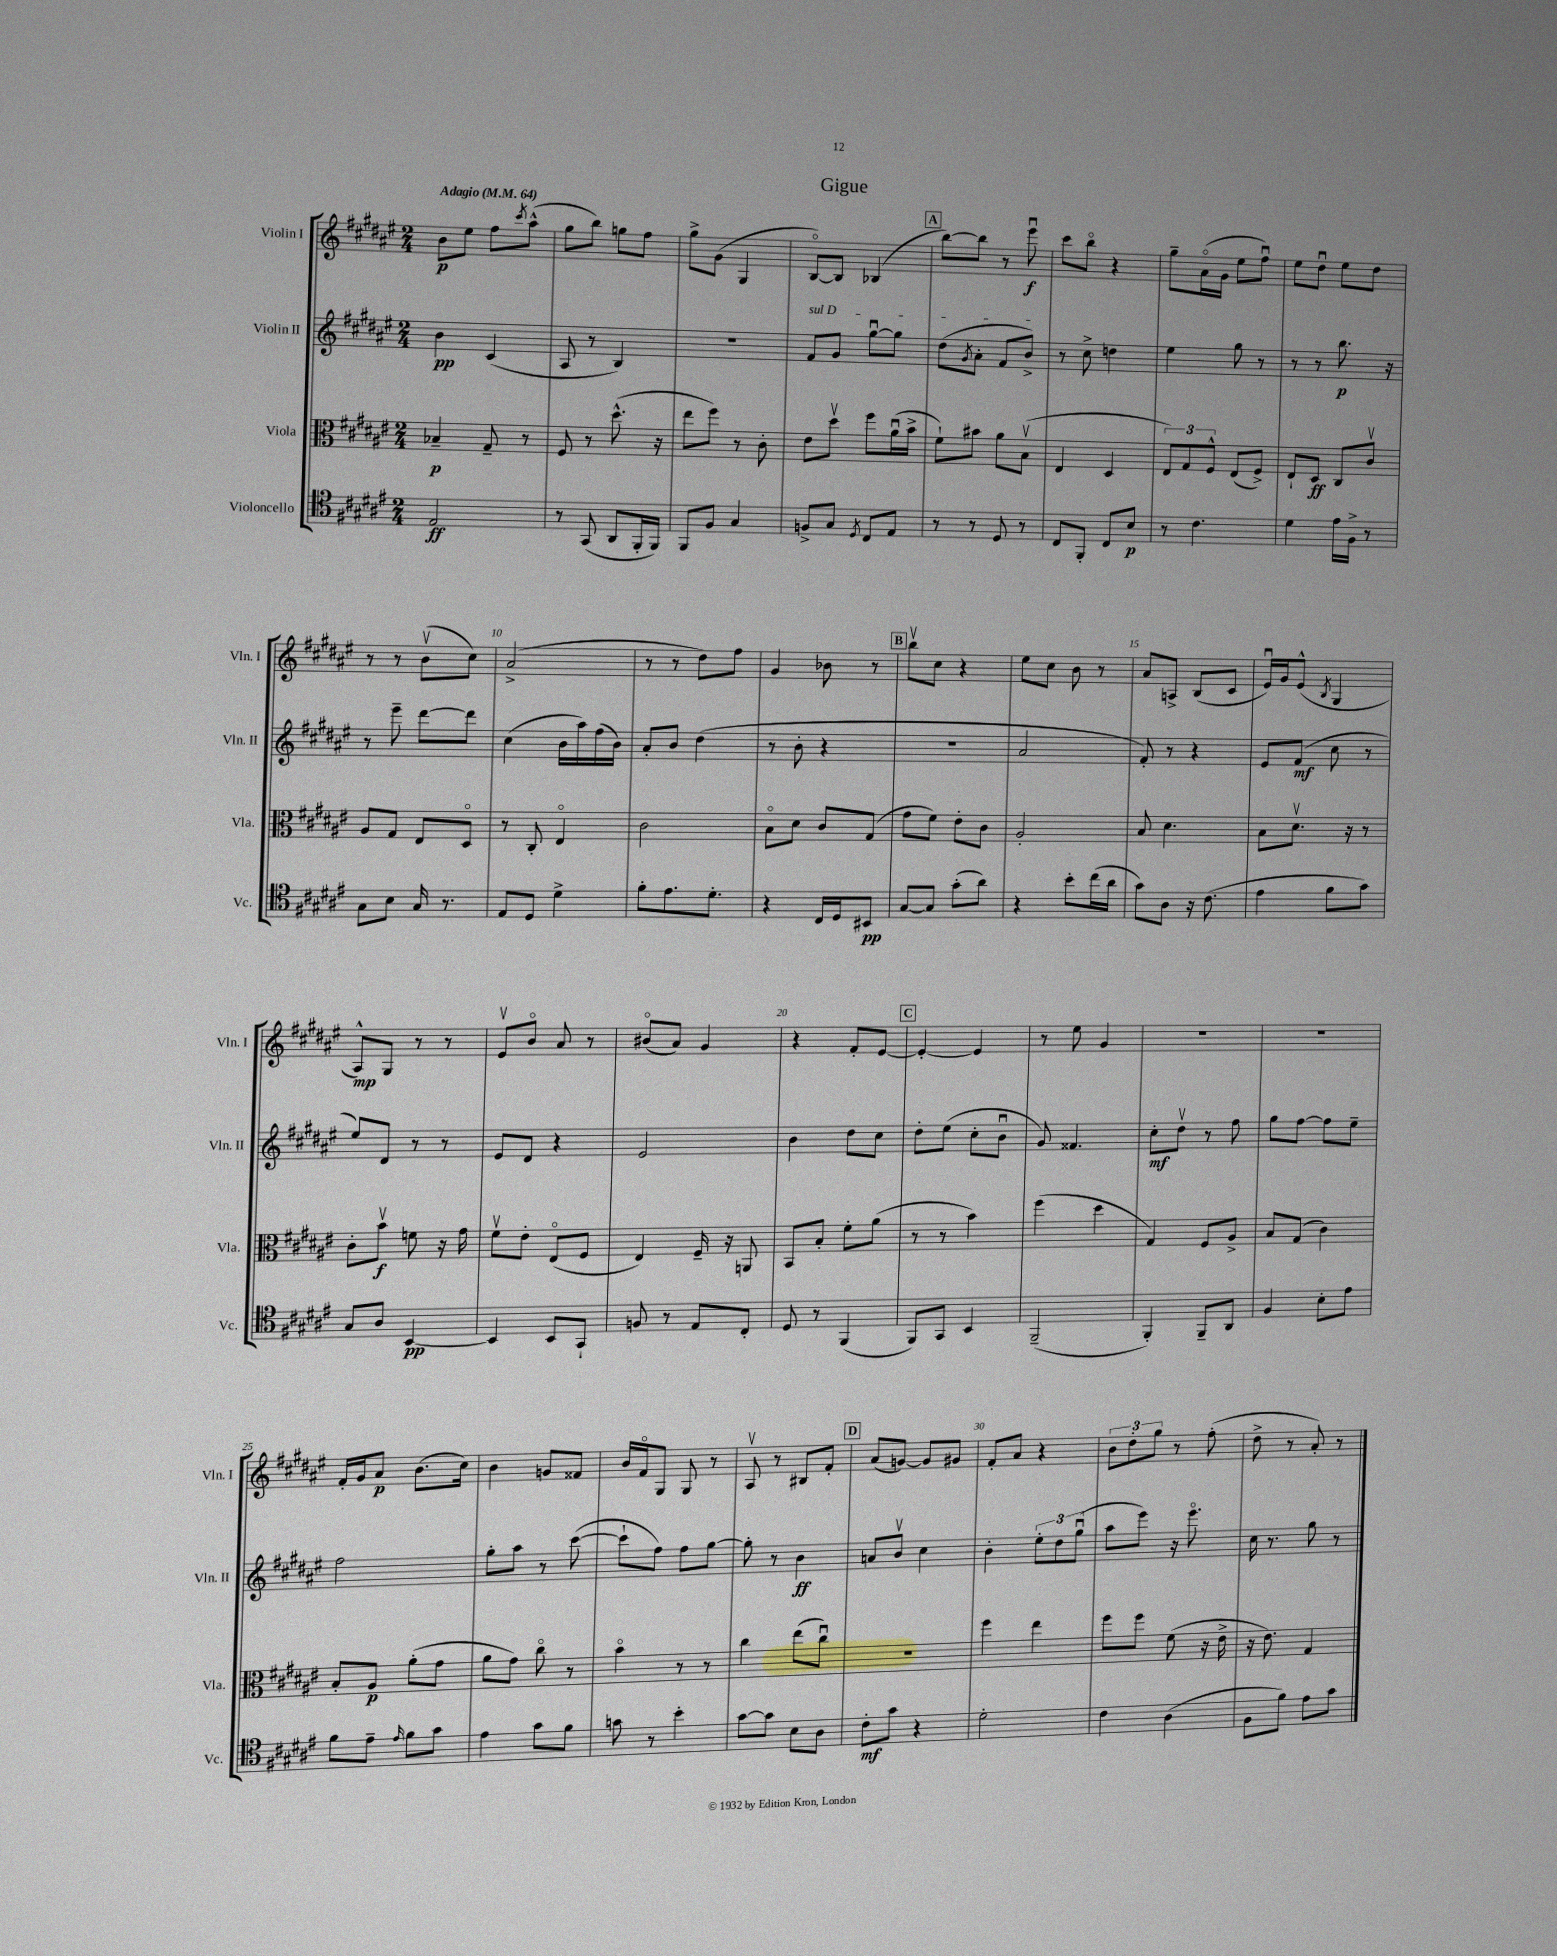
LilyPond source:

\header { title = "Gigue" }
<<
\new StaffGroup <<
\new Staff = "s0" \with { instrumentName = "Violin I" shortInstrumentName = "Vln. I" } {
    \clef treble \key fis \major \numericTimeSignature \time 2/4 \tempo "Adagio" 4 = 64
    b'8\p eis''8 fis''8 \acciaccatura { cis'''8 } ais''8-^( |
    gis''8 b''8) g''8 fis''8 |
    gis''8-> gis'8( gis4 |
    b8~\flageolet) b8 bes4( |
    \mark \markup { \box "A" } b''8~) b''8 r8 eis'''8\downbow\f |
    cis'''8 b''8\flageolet r4 |
    gis''8-- ais'16\flageolet( gis'16 eis''8 fis''8\downbow) |
    eis''8 dis''8\downbow eis''8 dis''8 |
    r8 r8 b'8\upbow( cis''8) |
    ais'2->( |
    r8 r8 dis''8) fis''8 |
    gis'4 bes'8 r8 |
    \mark \markup { \box "B" } b''8\upbow cis''8 r4 |
    eis''8 cis''8 b'8 r8 |
    ais'8 a8-> b8( cis'8 |
    eis'16\downbow) gis'16 eis'8-^( \acciaccatura { b8 } gis4 |
    ais8-^\mp) gis8 r8 r8 |
    eis'8\upbow b'8\flageolet ais'8 r8 |
    bis'8\flageolet( ais'8) gis'4 |
    r4 fis'8-. eis'8~ |
    \mark \markup { \box "C" } eis'4~-. eis'4 |
    r8 eis''8 gis'4 |
    R2 |
    r2 |
    fis'16-. gis'16 ais'8\p b'8.( cis''16) |
    b'4 g'8 fisis'8 |
    b'16 fis'16\flageolet gis8 gis8 r8 |
    ais8\upbow r8 bis8 fis'8-. |
    \mark \markup { \box "D" } ais'8( g'8~) g'8 gis'8 |
    fis'8-. ais'8 r4 |
    \tuplet 3/2 { b'8 dis''8-. gis''8 } r8 fis''8-.( |
    dis''8-> r8 ais'8-.) r8 \bar "|." |
}
\new Staff = "s1" \with { instrumentName = "Violin II" shortInstrumentName = "Vln. II" } {
    \clef treble \key fis \major \numericTimeSignature \time 2/4
    b'4\pp cis'4( |
    ais8 r8 b4) |
    R2 |
    \once \override TextSpanner.bound-details.left.text = \markup { \italic "sul D" } fis'8\startTextSpan gis'8 gis''8~\downbow gis''8 |
    \mark \markup { \box "A" } dis''8( \acciaccatura { gis'8 } ais'8-. fis'8 b'8->\stopTextSpan) |
    r8 cis''8-> d''4 |
    eis''4 gis''8 r8 |
    r8 r8 b''8.\p r16 |
    r8 eis'''8-- dis'''8~ dis'''8 |
    cis''4( b'16 ais''16) fis''16( b'16) |
    ais'8-. b'8 dis''4( |
    r8 b'8-. r4 |
    \mark \markup { \box "B" } R2 |
    ais'2 |
    fis'8-.) r8 r4 |
    eis'8 fis'8\mf( cis''8 r8 |
    eis''8) dis'8 r8 r8 |
    eis'8 dis'8 r4 |
    eis'2 |
    b'4 dis''8 cis''8 |
    \mark \markup { \box "C" } dis''8-. eis''8( cis''8-. b'8\downbow |
    gis'8) fisis'4. |
    cis''8-.\mf dis''8\upbow r8 fis''8 |
    gis''8 fis''8~ fis''8 eis''8-- |
    fis''2 |
    gis''8-. ais''8 r8 cis'''8~( |
    cis'''8-! fis''8) fis''8 gis''8~ |
    gis''8-. r8 b'4\ff |
    \mark \markup { \box "D" } a'8 b'8\upbow cis''4 |
    b'4-. \tuplet 3/2 { eis''8-. dis''8 gis''8\downbow( } |
    ais''8 eis'''8) r16 eis'''8.\flageolet |
    cis''16 r8. gis''8 r8 \bar "|." |
}
\new Staff = "s2" \with { instrumentName = "Viola" shortInstrumentName = "Vla." } {
    \clef alto \key fis \major \numericTimeSignature \time 2/4
    bes4--\p gis8-- r8 |
    fis8 r8 dis''8.-^( r16 |
    eis''8 fis''8) r8 cis'8-. |
    eis'8 dis''8\upbow fis''8 ais'16\downbow( b'16-> |
    \mark \markup { \box "A" } fis'8-!) bis'8 ais'8 b8\upbow( |
    eis4 dis4 |
    \tuplet 3/2 { eis8) gis8 fis8-^ } eis8( fis8->) |
    eis8-! dis8\ff cis8 cis'8\upbow |
    ais8 gis8 eis8 dis8\flageolet |
    r8 cis8-. eis4\flageolet |
    cis'2 |
    b8\flageolet dis'8 cis'8 gis8( |
    \mark \markup { \box "B" } gis'8 fis'8) eis'8-. cis'8 |
    ais2-. |
    b8 dis'4. |
    b8 dis'8.\upbow r16 r8 |
    cis'8-. b'8\upbow\f f'8 r16 gis'16 |
    fis'8\upbow eis'8-. eis8\flageolet( fis8 |
    eis4) fis16-- r16 a,8 |
    b,8 b8-. fis'8-. ais'8( |
    \mark \markup { \box "C" } r8 r8 b'4) |
    fis''4( dis''4 |
    gis4) fis8 ais8-> |
    b8 gis8( cis'4) |
    b8-. ais8\p ais'8-.( gis'8 |
    ais'8 gis'8) cis''8\flageolet r8 |
    b'4\flageolet r8 r8 |
    cis''4 eis''8( cis''8\downbow) |
    \mark \markup { \box "D" } R2 |
    fis''4 eis''4 |
    fis''8 fis''8 fis'8( r16 eis'16-> |
    r16 eis'8.) gis4 \bar "|." |
}
\new Staff = "s3" \with { instrumentName = "Violoncello" shortInstrumentName = "Vc." } {
    \clef tenor \key fis \major \numericTimeSignature \time 2/4
    eis2\ff |
    r8 gis,8( ais,8 fis,16-. fis,16) |
    fis,8 fis8 gis4 |
    f8-> gis8 \acciaccatura { dis8 } cis8 eis8 |
    \mark \markup { \box "A" } r8 r8 dis8 r8 |
    cis8 fis,8-. cis8 b8\p |
    r8 cis'4. |
    dis'4 eis'16 fis16-> r8 |
    gis8 b8 gis16 r8. |
    eis8 dis8 dis'4-> |
    fis'8-. eis'8. dis'8.-. |
    r4 cis16 dis16 bis,8\pp |
    \mark \markup { \box "B" } gis8~ gis8 gis'8-.( ais'8) |
    r4 b'8-. cis''16( ais'16 |
    gis'8) ais8 r16 cis'8.( |
    eis'4 fis'8 gis'8) |
    gis8 ais8 b,4~\pp |
    b,4 b,8 gis,8-! |
    f8 r8 eis8 cis8-. |
    dis8 r8 fis,4( |
    \mark \markup { \box "C" } fis,8) gis,8 b,4 |
    fis,2--( |
    fis,4-.) fis,8-- ais,8 |
    fis4 b8-. eis'8 |
    fis'8 eis'8-- \grace { eis'16 } fis'8 gis'8 |
    eis'4 gis'8 fis'8 |
    g'8 r8 b'4-. |
    gis'8~ gis'8 b8 ais8 |
    \mark \markup { \box "D" } cis'8-.\mf gis'8 r4 |
    dis'2-. |
    cis'4 ais4( |
    fis8 fis'8) eis'8 gis'8 \bar "|." |
}
>>
>>
\layout { \context { \Score \override BarNumber.break-visibility = ##(#f #t #t) barNumberVisibility = #(every-nth-bar-number-visible 5) } }
